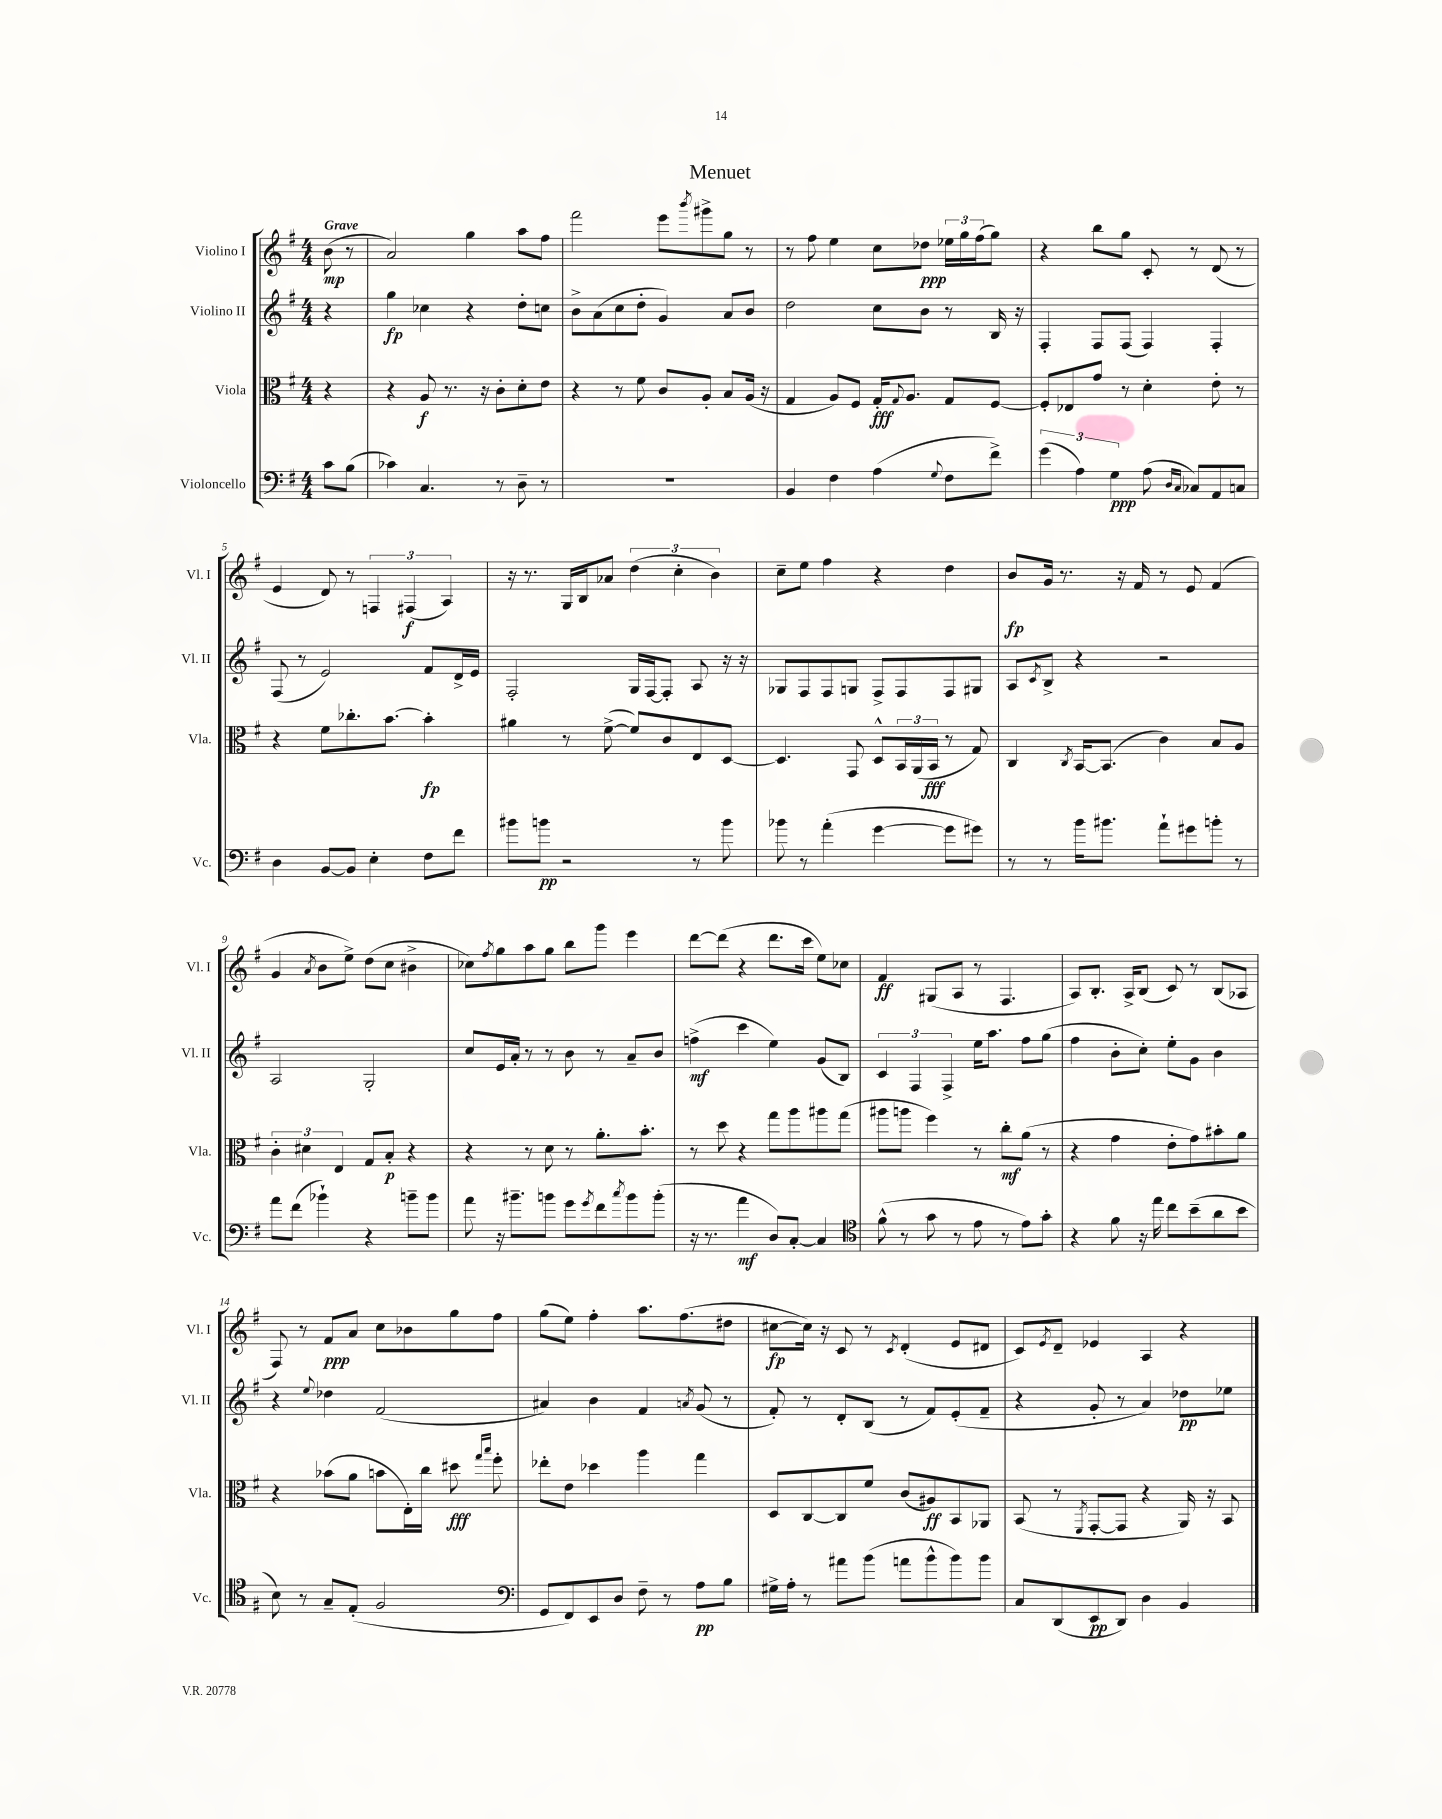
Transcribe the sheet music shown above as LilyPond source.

\header { title = "Menuet" }
<<
\new StaffGroup <<
\new Staff = "s0" \with { instrumentName = "Violino I" shortInstrumentName = "Vl. I" } {
    \clef treble \key g \major \numericTimeSignature \time 4/4 \partial 4 \tempo "Grave"
    b'8\mp( r8 |
    a'2) g''4 a''8 fis''8 |
    fis'''2 e'''8 \acciaccatura { b'''8 } gis'''8-> g''8 r8 |
    r8 fis''8 e''4 c''8 des''8\ppp \tuplet 3/2 { ees''16 g''16 fis''16( } g''8) |
    r4 b''8 g''8 c'8-. r8 d'8( r8 |
    e'4 d'8) r8 \tuplet 3/2 { f4 fis4\f( a4) } |
    r16 r8. g16 b16 aes'8 \tuplet 3/2 { d''4( c''4-. b'4) } |
    c''8-- e''8 fis''4 r4 d''4 |
    b'8\fp g'16 r8. r16 fis'16 r8 e'8 fis'4( |
    g'4 \acciaccatura { a'8 } b'8 e''8->) d''8( c''8 bis'4-> |
    ces''8) \acciaccatura { fis''8 } g''8 a''8 g''8 b''8 g'''8 e'''4 |
    d'''8~ d'''8( r4 d'''8. c'''16 e''8) ces''8 |
    fis'4\ff gis8( a8 r8 fis4. |
    a8) b8.-. a16-> b8( c'8) r8 b8( aes8 |
    fis8) r8 fis'8\ppp a'8 c''8 bes'8 g''8 fis''8 |
    g''8( e''8) fis''4-. a''8. fis''8.( dis''8 |
    cis''8~\fp cis''16) r16 c'8 r8 \acciaccatura { c'8 } d'4-.( e'8 dis'8 |
    c'8) \acciaccatura { e'8 } d'8-- ees'4 a4 r4 \bar "|." |
}
\new Staff = "s1" \with { instrumentName = "Violino II" shortInstrumentName = "Vl. II" } {
    \clef treble \key g \major \numericTimeSignature \time 4/4 \partial 4
    r4 |
    g''4\fp ces''4 r4 d''8-. c''8 |
    b'8-> a'8( c''8 d''8-. g'4) a'8 b'8 |
    d''2 c''8 b'8 r8 b16 r16 |
    fis4-. fis8 fis8( fis4) fis4-. |
    fis8( r8 e'2) fis'8 d'16-> e'16 |
    fis2-. g16 fis16~ fis8-. a8 r16 r16 |
    ges8 fis8 fis8 g8 fis8-> fis8 fis8 gis8 |
    a8 \acciaccatura { c'8 } b8-> r4 r2 |
    a2 g2-. |
    c''8 e'16 a'16-. r8 r8 b'8 r8 a'8-- b'8 |
    f''4->\mf( c'''4 e''4) g'8( b8) |
    \tuplet 3/2 { c'4 fis4 fis4-> } e''16 a''8. fis''8 g''8( |
    fis''4 b'8-. c''8-.) e''8-. g'8 b'4 |
    r4 \appoggiatura { e''8 } des''4 fis'2( |
    ais'4) b'4 fis'4 \acciaccatura { a'8 } g'8( r8 |
    fis'8-.) r8 d'8-. b8( r8 fis'8) e'8-.( fis'8-- |
    r4 g'8-. r8 a'4) des''8\pp ees''8 \bar "|." |
}
\new Staff = "s2" \with { instrumentName = "Viola" shortInstrumentName = "Vla." } {
    \clef alto \key g \major \numericTimeSignature \time 4/4 \partial 4
    r4 |
    r4 a8\f r8. r16 c'8-. d'8-. e'8 |
    r4 r8 fis'8 c'8 a8-. b8 a16( r16 |
    g4 a8) fis8 g16-.\fff \appoggiatura { g8 } a8. g8 fis8~ |
    fis8-. ees8 g'8 r8 d'4-. e'8-. r8 |
    r4 fis'8 ces''8.-. b'8.~ b'4-.\fp |
    ais'4 r8 fis'8~->( fis'8) c'8 e8 d8~ |
    d4. g,8 d8-^ \tuplet 3/2 { b,16 a,16( b,16\fff } r8 g8) |
    c4 \acciaccatura { c8 } b,16~ b,8.( c'4) b8 a8 |
    \tuplet 3/2 { c'4-. dis'4 e4 } g8 b8-.\p r4 |
    r4 r8 d'8 r8 a'8.-. b'8.-. |
    r8 d''8 r4 g''8 a''8 ais''8 g''8( |
    ais''8 a''8 fis''4) r8 c''8-.\mf a'8( r8 |
    r4 g'4 e'8-. g'8) bis'8-. a'8 |
    r4 bes'8( a'8 b'8 e16-.) c''16 dis''8\fff \grace { g''16 b''16 } fis''8-. |
    ees''8-. e'8 des''4 a''4 g''4 |
    d8 c8~ c8 fis'8 c'8( ais8\ff) b,8 aes,8 |
    b,8( r8 \acciaccatura { fis,8 } g,8~-. g,8 r4 a,16) r16 b,8 \bar "|." |
}
\new Staff = "s3" \with { instrumentName = "Violoncello" shortInstrumentName = "Vc." } {
    \clef bass \key g \major \numericTimeSignature \time 4/4 \partial 4
    c'8 b8( |
    ces'4) c4. r8 d8-- r8 |
    R1 |
    b,4 fis4 a4( \appoggiatura { g8 } fis8 fis'8->) |
    \tuplet 3/2 { g'4( a4) g4\ppp } a8( \grace { d16 c16 } ces8) a,8 c8 |
    d4 b,8~ b,8 e4-. fis8 fis'8 |
    bis'8 b'8\pp r2 r8 b'8 |
    bes'8 r8 a'4-.( g'4~ g'8 gis'8) |
    r8 r8 b'16 bis'8. a'8-! gis'8 b'8-. r8 |
    a'8 fis'8( bes'4-!) r4 b'8-- b'8 |
    a'8 r16 bis'8.-- b'8 g'8 \acciaccatura { g'8 } fis'8 \acciaccatura { c''8 } b'8 b'8-.( |
    r16 r8. a'4\mf d8) c8~-. c4 |
    \clef tenor fis'8-^( r8 g'8 r8 e'8 r8 e'8) g'8-. |
    r4 fis'8 r16 e''16 c''8 b'8--( a'8 b'8 |
    b8) r8 g8-- e8-.( fis2 |
    \clef bass g,8 fis,8) e,8 d8 fis8-- r8 a8\pp b8 |
    gis16-> a16-. r8 ais'8 b'8( a'8 b'8-^ b'8) b'8 |
    c8 d,8( e,8\pp d,8) d4 b,4 \bar "|." |
}
>>
>>
